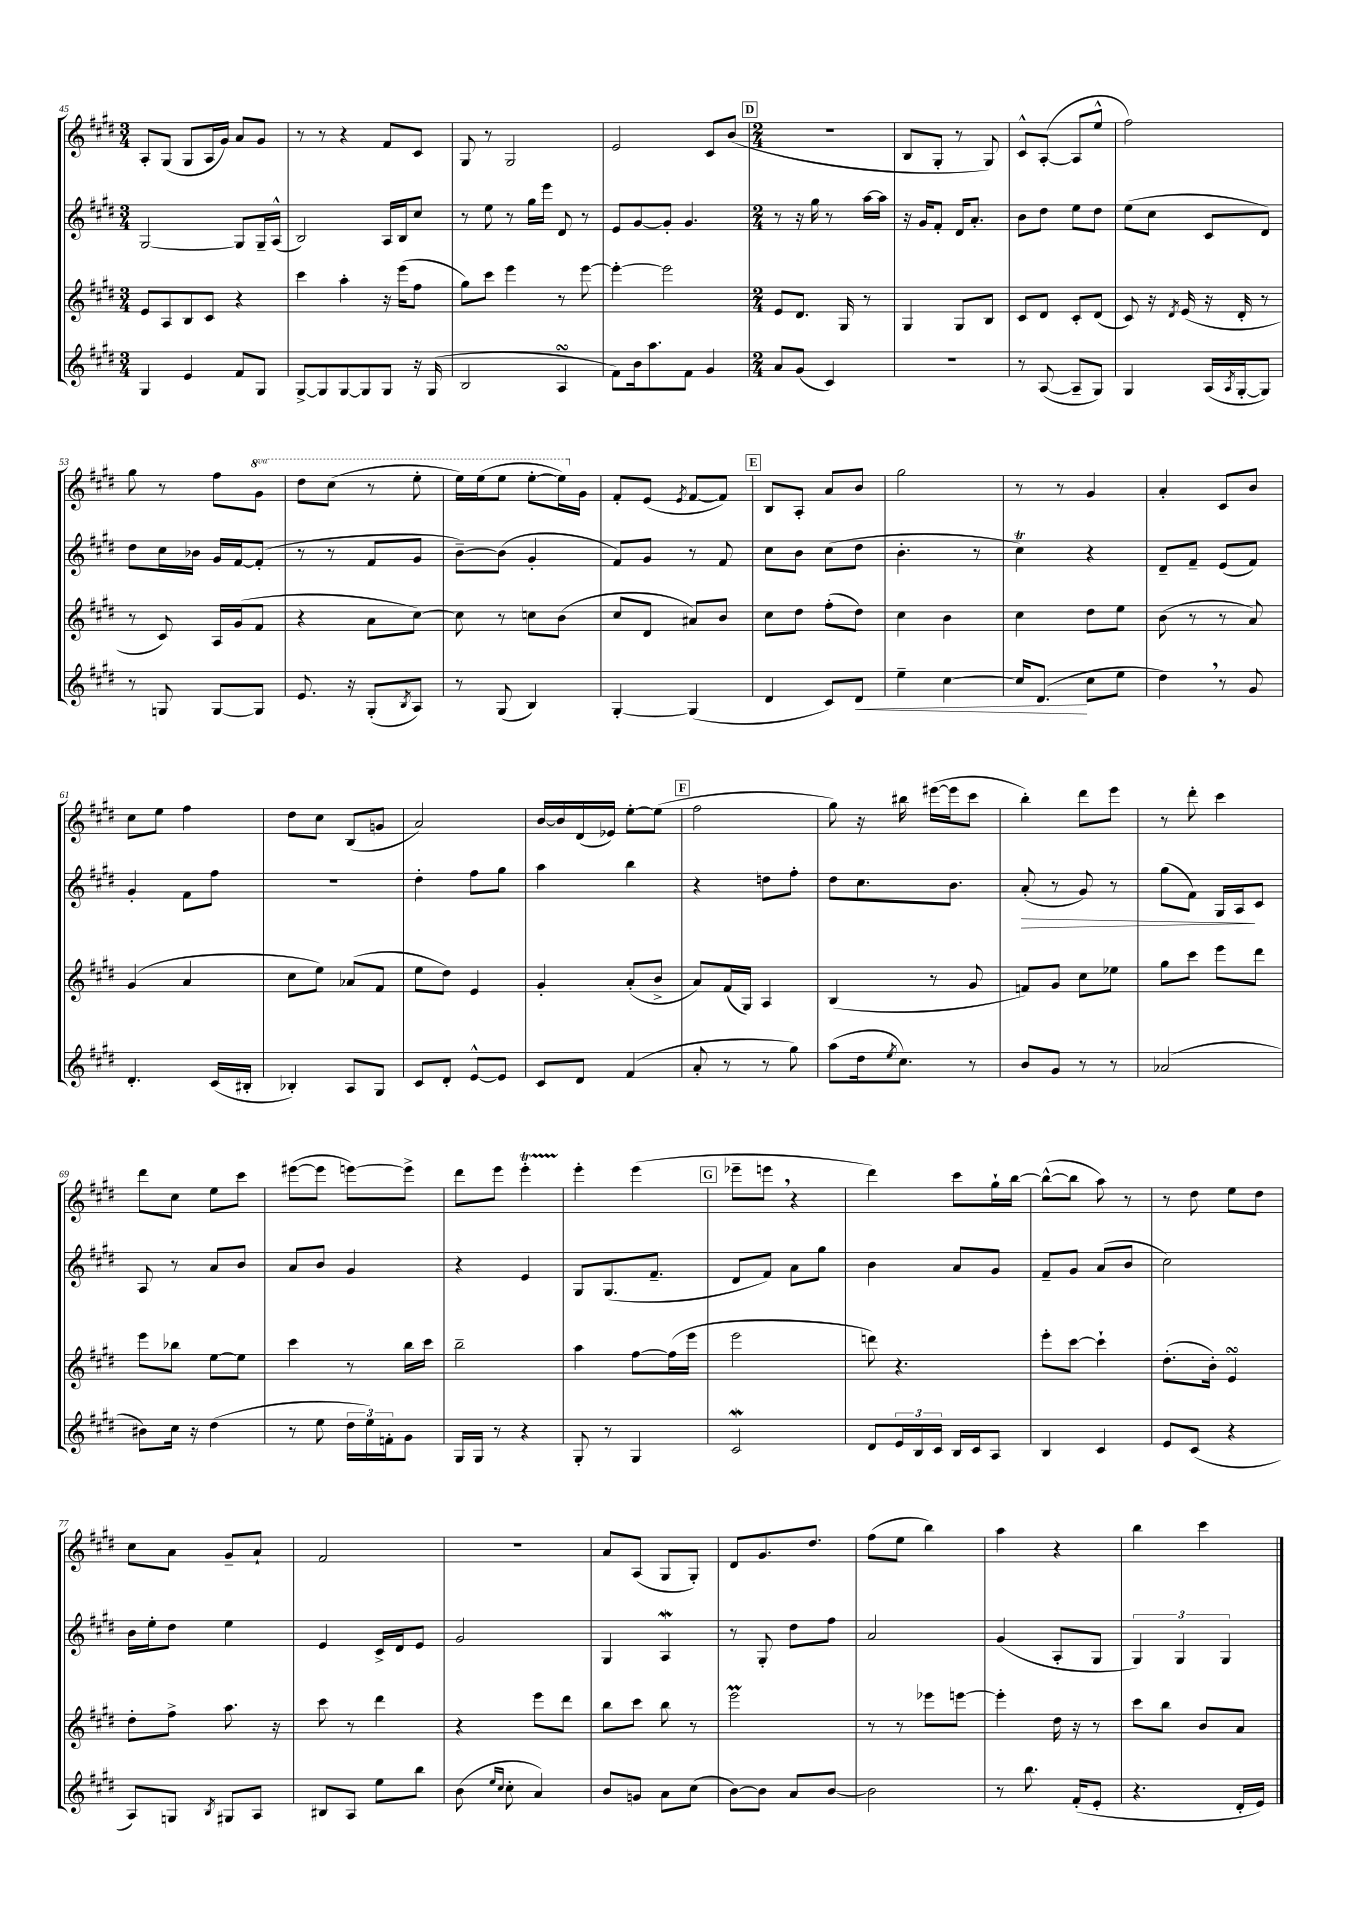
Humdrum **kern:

**kern	**kern	**kern	**kern
*staff4	*staff3	*staff2	*staff1
*clefG2	*clefG2	*clefG2	*clefG2
*k[f#c#g#d#]	*k[f#c#g#d#]	*k[f#c#g#d#]	*k[f#c#g#d#]
*M3/4	*M3/4	*M3/4	*M3/4
4G#	8e	[2G#	8A'
.	8A	.	(8G#
4e	8B	.	8G#
.	8c#	.	16A
.	.	.	16g#)
8f#	4r	8G#]	8a
8G#	.	16G#~	8g#
.	.	(16A^^	.
=	=	=	=
[8G#^	4ccc#	2B)	8r
8G#]	.	.	8r
[8G#	4aa'	.	4r
8G#]	.	.	.
8G#	16r	16A	8f#
.	(16eee	16B	.
16r	8ff#	8cc#	8c#
(16G#	.	.	.
=	=	=	=
2B	8gg#)	8r	8G#
.	8ccc#	8ee	8r
.	4eee	8r	2G#
.	.	16gg#	.
.	.	16eee	.
4A	8r	8d#	.
.	[8eee	8r	.
=	=	=	=
8f#)	4eee'_	8e	2e
16b	.	[8g#	.
8.aa	.	.	.
.	2eee]	8g#']	.
8f#	.	4.g#	.
4g#	.	.	8c#
.	.	.	(8b
=	=	=	=
*M2/4	*M2/4	*M2/4	*M2/4
8a	8e	8r	2r
(8g#	8.d#	16r	.
.	.	16gg#	.
4c#)	.	8r	.
.	16G#	.	.
.	8r	[16aa	.
.	.	16aa]	.
=	=	=	=
2r	4G#	16r	8B
.	.	16g#	.
.	.	8f#'	8G#'
.	8G#	16d#	8r
.	.	8.a'	.
.	8B	.	8G#)
=	=	=	=
8r	8c#	8b	8c#^^
([8A	8d#	8dd#	([8A'
8A~]	8c#'	8ee	8A]
8G#)	(8d#	8dd#	8ee^^
=	=	=	=
4G#	8c#)	(8ee	2ff#)
.	16r	8cc#	.
.	8qd#	.	.
.	(16e	.	.
(16A	16r	8c#	.
8qA	.	.	.
[16G#'	16d#'	.	.
8G#])	8r	8d#)	.
=	=	=	=
8r	8r	8dd#	8gg#
8G	8c#)	16cc#	8r
.	.	16b-	.
[8G	16A	16g#	8ff#
.	(16g#	[16f#	.
8G]	8f#	(8f#']	8gg#
=	=	=	=
8.e	4r	8r	8ddd#
.	.	8r	(8ccc#
16r	.	.	.
(8G#'	8a	8f#	8r
8qB	.	.	.
8A)	[8cc#)	8g#	8eee'
=	=	=	=
8r	8cc#]	[8b~)	16eee)
.	.	.	(16eee
(8G#	8r	(8b]	8eee
4B)	8cc	4g#'	[8eee'
.	(8b	.	16eee])
.	.	.	16g#
=	=	=	=
[4G#'	8cc#	8f#)	8f#'
.	8d#	8g#	(8e
.	.	.	8qe
(4G#]	8a#)	8r	[8f#
.	8b	8f#	8f#])
=	=	=	=
4d#	8cc#	8cc#	8B
.	8dd#	8b	8A'
8c#)	(8ff#'	(8cc#	8a
8d#	8dd#)	8dd#	8b
=	=	=	=
4ee~	4cc#	4.b'	2gg#
[4cc#	4b	.	.
.	.	8r	.
=	=	=	=
16cc#]	4cc#	4cc#)	8r
(8.d#	.	.	.
.	.	.	8r
8cc#	8dd#	4r	4g#
8ee	8ee	.	.
=	=	=	=
4dd#)	(8b	8d#~	4a'
.	8r	8f#~	.
8r	8r	(8e	8c#
8g#	8a)	8f#)	8b
=	=	=	=
4.d#'	(4g#	4g#'	8cc#
.	.	.	8ee
.	4a	8f#	4ff#
(16c#	.	8ff#	.
16B#'	.	.	.
=	=	=	=
4B-')	8cc#	2r	8dd#
.	8ee)	.	8cc#
8A	(8a-	.	(8B
8G#	8f#	.	8g
=	=	=	=
8c#	8ee	4dd#'	2a)
8d#'	8dd#)	.	.
[8e^^	4e	8ff#	.
8e]	.	8gg#	.
=	=	=	=
8c#	4g#'	4aa	[16b
.	.	.	16b]
8d#	.	.	(16d#
.	.	.	16e-)
(4f#	(8a'	4bb	[8ee'
.	8b^	.	(8ee]
=	=	=	=
8a'	8a)	4r	2ff#
8r	(16f#	.	.
.	16G#)	.	.
8r	4A	8dd	.
8gg#)	.	8ff#'	.
=	=	=	=
(8aa	(4B	8dd#	8gg#)
16dd#	.	8.cc#	16r
8qee	.	.	.
8.cc#)	.	.	16bb#
.	8r	.	([16eee#
.	.	8.b	16eee#]
8r	8g#	.	8ccc#
=	=	=	=
8b	8f)	(8a'	4bb')
8g#	8g#	8r	.
8r	8cc#	8g#)	8ddd#
8r	8ee-	8r	8eee
=	=	=	=
(2a-	8gg#	(8gg#	8r
.	8ccc#	8f#)	8ddd#'
.	8eee	16G#	4ccc#
.	.	16A	.
.	8ddd#	8c#	.
=	=	=	=
8b#)	8eee	8A	8ddd#
16cc#	8bb-	8r	8cc#
16r	.	.	.
(4dd#	[8ee	8a	8ee
.	8ee]	8b	8ccc#
=	=	=	=
8r	4ccc#	8a	([8eee#
8ee	.	8b	8eee#]
24dd#	8r	4g#	[8eee)
24ee)	.	.	.
24f'	.	.	.
8g#	16bb	.	8eee^]
.	16ccc#	.	.
=	=	=	=
16G#	2bb~	4r	8ddd#
16G#	.	.	.
8r	.	.	8eee
4r	.	4e	4eee'
=	=	=	=
8G#'	4aa	8G#	4eee'
8r	.	(8.G#	.
4G#	[8ff#	.	(4eee
.	.	8.f#~	.
.	(16ff#]	.	.
.	16eee	.	.
=	=	=	=
2c#	2eee	8d#	8eee-~
.	.	8f#)	8eee
.	.	8a	4r
.	.	8gg#	.
=	=	=	=
8d#	8ddd)	4b	4ddd#)
24e	4.r	.	.
24B	.	.	.
24c#	.	.	.
16B	.	8a	8ccc#
16c#	.	.	.
8A	.	8g#	16gg#`
.	.	.	[16bb
=	=	=	=
4B	8eee'	8f#~	(8bb^^_
.	[8ccc#	8g#	8bb]
4c#	4ccc#`]	(8a	8aa)
.	.	8b	8r
=	=	=	=
8e	(8.dd#'	2cc#)	8r
(8c#	.	.	8dd#
.	16b')	.	.
4r	4e	.	8ee
.	.	.	8dd#
=	=	=	=
8A)	8dd#'	16b	8cc#
.	.	16ee'	.
8G	8ff#^	8dd#	8a
8qB	.	.	.
8G#	8.aa	4ee	8g#~
8A	.	.	8a`
.	16r	.	.
=	=	=	=
8B#	8ccc#	4e	2f#
8A	8r	.	.
8ee	4ddd#	16c#^	.
.	.	16d#	.
8bb	.	8e	.
=	=	=	=
(8b	4r	2g#	2r
16qqee	.	.	.
16qqcc#	.	.	.
8cc#'	.	.	.
4a)	8eee	.	.
.	8ddd#	.	.
=	=	=	=
8b	8bb	4G#	8a
8g	8ccc#	.	(8A
8a	8bb	4A	8G#
(8cc#	8r	.	8G#')
=	=	=	=
[8b)	2eee	8r	8d#
8b]	.	8G#'	8.g#
8a	.	8dd#	.
.	.	.	8.dd#
[8b	.	8ff#	.
=	=	=	=
2b]	8r	2a	(8ff#
.	8r	.	8ee
.	8eee-	.	4bb)
.	[8eee	.	.
=	=	=	=
8r	4eee']	(4g#	4aa
8.bb	.	.	.
.	16dd#	8A'	4r
(16f#'	16r	.	.
8e'	8r	8G#	.
=	=	=	=
4.r	8ccc#	6G#)	4bb
.	8bb	.	.
.	.	6G#	.
.	8b	.	4ccc#
.	.	6G#	.
16d#'	8a	.	.
16e)	.	.	.
==	==	==	==
*-	*-	*-	*-
